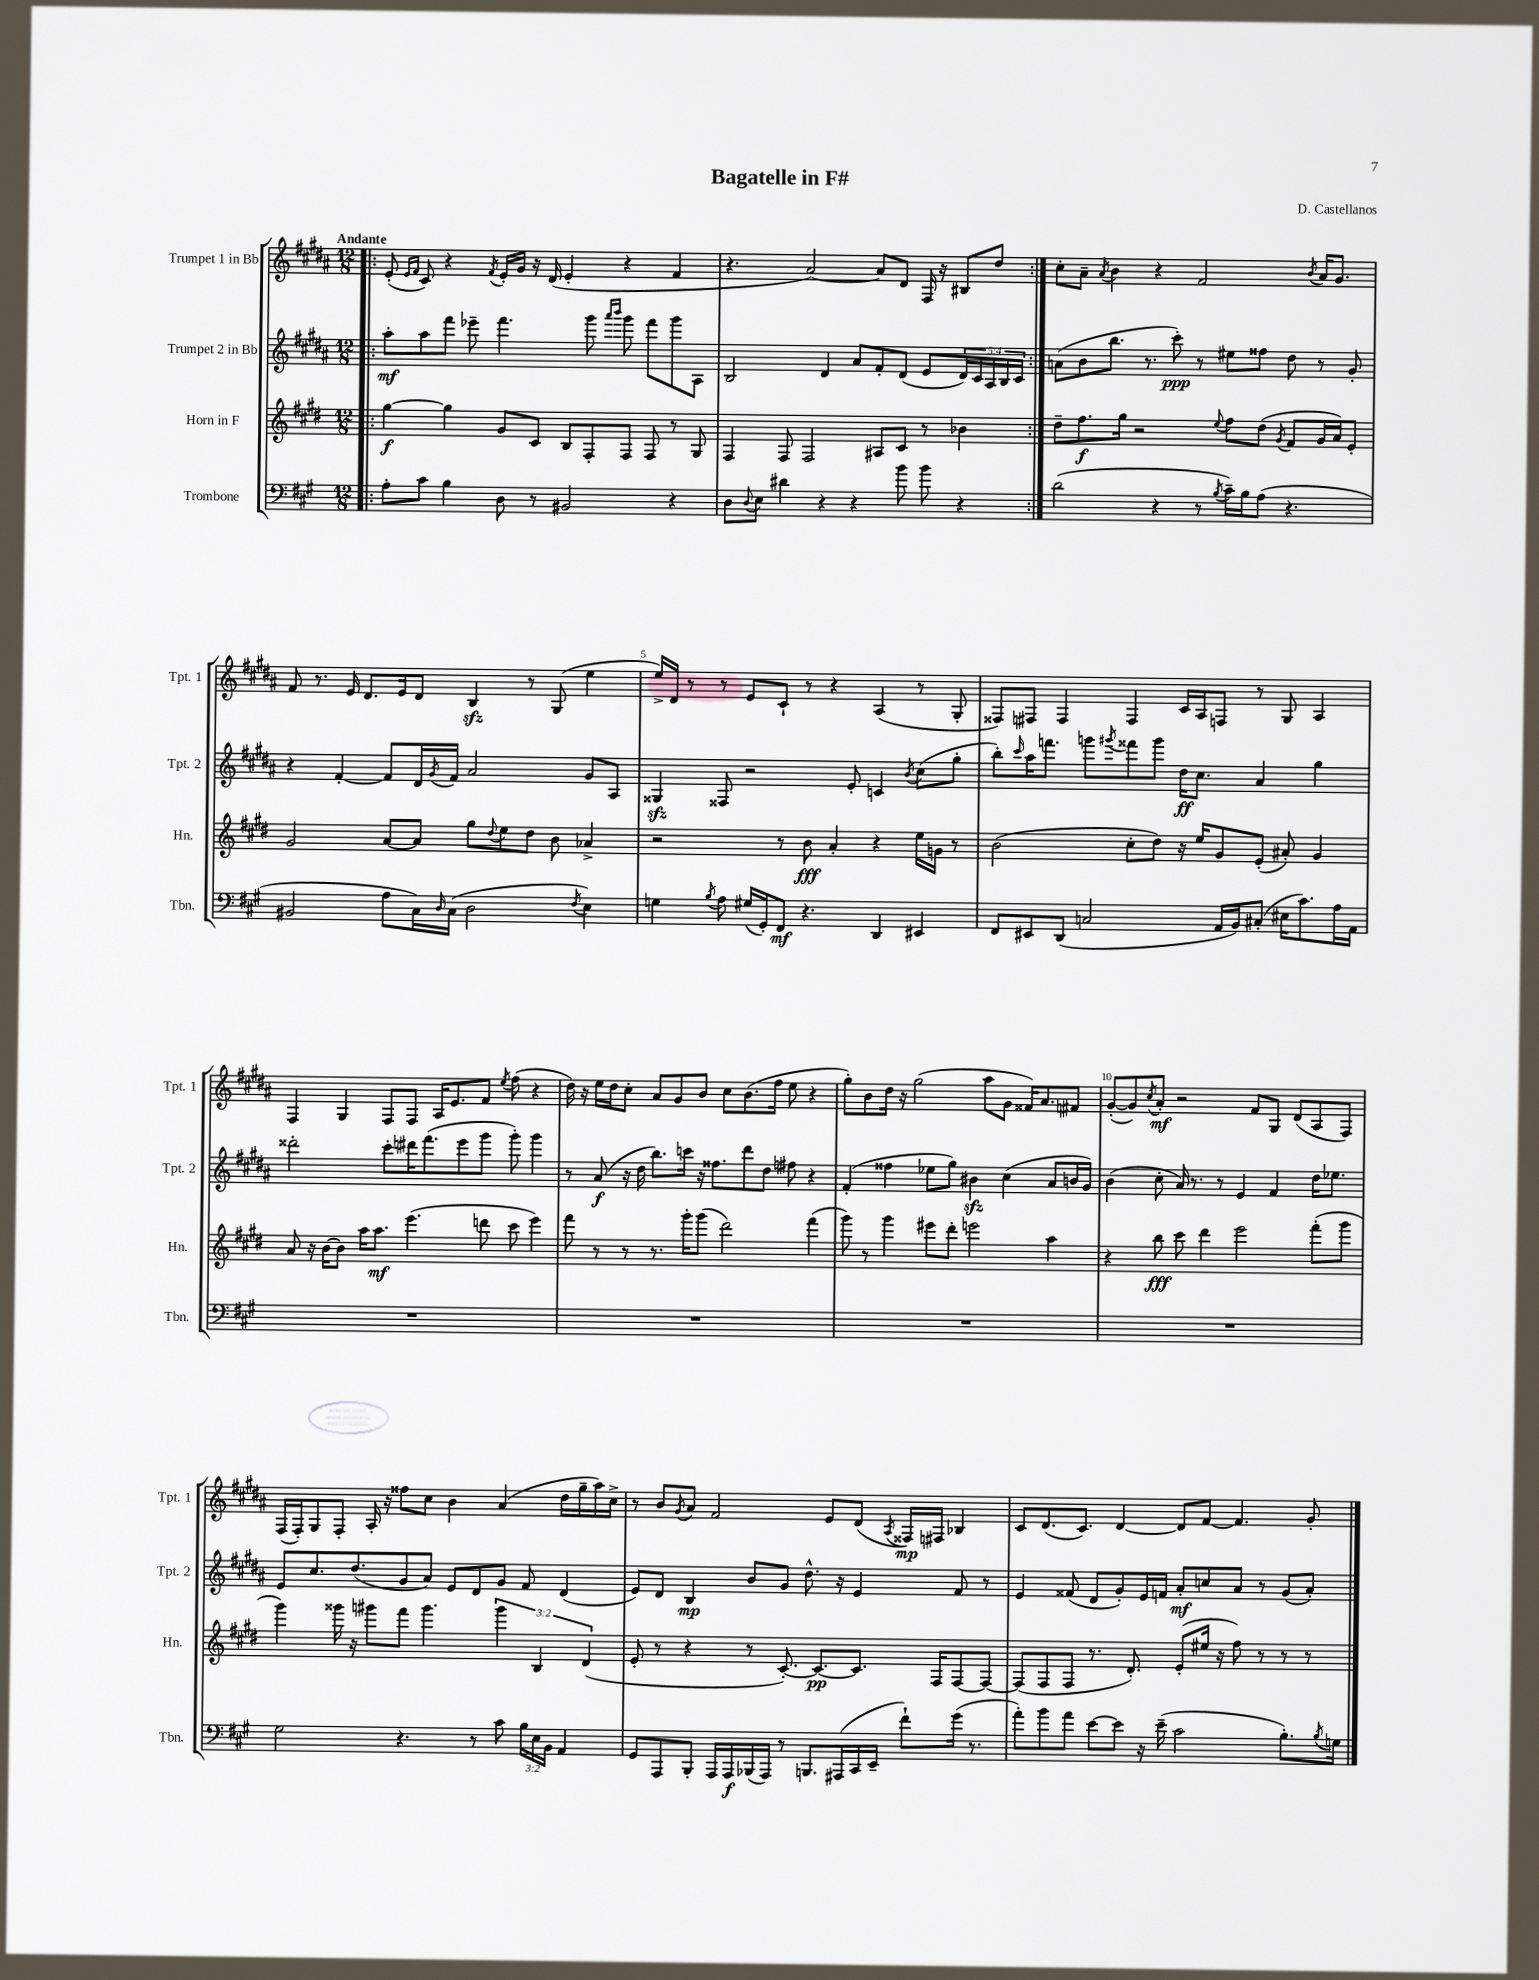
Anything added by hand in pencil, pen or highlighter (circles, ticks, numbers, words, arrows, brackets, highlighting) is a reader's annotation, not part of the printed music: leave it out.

**kern	**dynam	**kern	**dynam	**kern	**dynam	**kern	**dynam
*part4	*part4	*part3	*part3	*part2	*part2	*part1	*part1
*staff4	*staff4	*staff3	*staff3	*staff2	*staff2	*staff1	*staff1
*I"Trombone	*	*I"Horn in F	*	*I"Trumpet 2 in Bb	*	*I"Trumpet 1 in Bb	*
*I'Tbn.	*	*I'Hn.	*	*I'Tpt. 2	*	*I'Tpt. 1	*
*clefF4	*	*clefG2	*	*clefG2	*	*clefG2	*
*k[f#c#g#]	*	*k[f#c#g#d#]	*	*k[f#c#g#d#a#]	*	*k[f#c#g#d#a#]	*
*M12/8	*	*M12/8	*	*M12/8	*	*M12/8	*
=1!|:	=1!|:	=1!|:	=1!|:	=1!|:	=1!|:	=1!|:	=1!|:
!	!	!	!	!	!	!LO:TX:a:B:t=Andante	!
8A'\L	.	[4gg#\	f	8aa#'\L	mf	(8e'/	.
.	.	.	.	.	.	16qqe/LL	.
.	.	.	.	.	.	16qqf#/JJ	.
8c#\J	.	.	.	8aa#\	.	8c#/)	.
4B\	.	4gg#\]	.	8fff#\J	.	4r	.
.	.	.	.	8eee-X~\	.	.	.
.	.	.	.	.	.	8qf#/	.
8D\	.	8g#/L	.	4.fff#\	.	16e'/LL	.
.	.	.	.	.	.	16g#/JJ	.
8r	.	8c#/J	.	.	.	16r	.
.	.	.	.	.	.	(16d#/	.
2BB#X/	.	8B/L	.	.	.	4e'/	.
.	.	8F#'/	.	8ggg#\	.	.	.
.	.	.	.	16qqaaa#/LL	.	.	.
.	.	.	.	16qqbbb/JJ	.	.	.
.	.	8F#/J	.	8ggg#\	.	4r	.
.	.	8F#/	.	8fff#\L	.	.	.
4r	.	8r	.	8ggg#\	.	4f#/	.
.	.	8G#/	.	8A#\J	.	.	.
=2	=2	=2	=2	=2	=2	=2	=2
8D\L	.	4F#/	.	2B/	.	4.r	.
8qqD/	.	.	.	.	.	.	.
8E\J	.	.	.	.	.	.	.
4d#X\	.	8F#/	.	.	.	.	.
.	.	2F#/	.	.	.	[2a#/)	.
4r	.	.	.	4d#/	.	.	.
4r	.	.	.	8a#/L	.	.	.
.	.	8A#X/L	.	8f#'/	.	8a#/L]	.
8b\	.	8c#/J	.	(8d#/J	.	8d#/J	.
8b\	.	8r	.	8e/L	.	16F#/	.
.	.	.	.	.	.	16r	.
4r	.	4b-X\	.	20d#/L)	.	8B#X/L	.
.	.	.	.	20c#/	.	.	.
.	.	.	.	20A#/	.	.	.
.	.	.	.	.	.	8dd#/J	.
.	.	.	.	20B/	.	.	.
.	.	.	.	20c#/JJ	.	.	.
=3:|!	=3:|!	=3:|!	=3:|!	=3:|!	=3:|!	=3:|!	=3:|!
(2d\	.	8dd#~\L	.	(8an\L	.	8cc#'\L	.
.	.	8.ff#\	f	8b\	.	8a#~\J	.
.	.	.	.	.	.	8qa#/	.
.	.	.	.	8.bb\J	.	4b\	.
.	.	16gg#\Jk	.	.	.	.	.
.	.	2r	.	.	.	.	.
.	.	.	.	8.r	.	.	.
4r	.	.	.	.	.	4r	.
.	.	.	.	8ccc#'\)	ppp	.	.
8r	.	.	.	8r	.	2f#/	.
8qB/	.	8qqee/	.	.	.	.	.
16c#~\LL)	.	8ff#\L	.	8ee#X\L	.	.	.
16B\J	.	.	.	.	.	.	.
(8A\J	.	(8dd#\J	.	8ff##X\J	.	.	.
.	.	8qg#/	.	.	.	.	.
4.r	.	8f#/L	.	8dd#\	.	.	.
.	.	.	.	.	.	8qb/	.
.	.	16g#/L	.	8r	.	16a#/KL	.
.	.	16a/J)	.	.	.	8.g#/J	.
.	.	8e'/J	.	8g#'/	.	.	.
!!LO:LB:g=z
=4	=4	=4	=4	=4	=4	=4	=4
2BB#X/	.	2g#/	.	4r	.	8f#/	.
.	.	.	.	.	.	8.r	.
.	.	.	.	[4f#'/	.	.	.
.	.	.	.	.	.	16e/	.
.	.	.	.	.	.	8.d#/L	.
8A\L	.	[8a/L	.	8f#/L]	.	.	.
.	.	.	.	.	.	16e/k	.
16C#\L)	.	8a/J]	.	16d#/L	.	8d#/J	.
16qqD/	.	.	.	8qg#/	.	.	.
(16C#\JJ	.	.	.	16f#/JJ	.	.	.
2D\	.	8gg#\L	.	2a#/	.	4Bzz/	.
.	.	8qqdd#/	.	.	.	.	.
.	.	8ee\	.	.	.	.	.
.	.	8dd#\J	.	.	.	8r	.
.	.	8b\	.	.	.	(8G#/	.
8qF#/	.	.	.	.	.	.	.
4E\)	.	4a-X^/	.	8g#/L	.	4ee\	.
.	.	.	.	8A#/J	.	.	.
=5	=5	=5	=5	=5	=5	=5	=5
4Gn\	.	2r	.	4G##Xzz/	.	16ee^/LL)	.
.	.	.	.	.	.	16d#/JJ	.
.	.	.	.	.	.	8r	.
8qB/	.	.	.	.	.	.	.
8A\	.	.	.	8F##X/	.	8r	.
(16G#X/LL	.	.	.	2r	.	8e/L	.
16GG#'/J)	.	.	.	.	.	.	.
8FF#/J	mf	8r	.	.	.	8c#`/J	.
4.r	.	8b\	fff	.	.	8r	.
.	.	4a'/	.	.	.	4r	.
.	.	.	.	8e'/	.	.	.
4DD/	.	4r	.	4cn/	.	(4A#/	.
.	.	.	.	8qb/	.	.	.
4EE#X/	.	16ee\LL	.	(8cc#\L	.	8r	.
.	.	16gn\JJ	.	.	.	.	.
.	.	8r	.	8gg#'\J	.	8G#'/	.
=6	=6	=6	=6	=6	=6	=6	=6
8FF#/L	.	(2b\	.	8bb'\L)	.	8F##X/L)	.
.	.	.	.	16qqccc#/	.	.	.
8EE#X/	.	.	.	16aa#\K	.	8F#X/J	.
.	.	.	.	8.fffn\J	.	.	.
(8DD/J	.	.	.	.	.	4F#/	.
2Cn/	.	.	.	8gggn\L	.	.	.
.	.	.	.	8qggg#X/	.	.	.
.	.	8cc#'\L	.	8fff##X\	.	4F#/	.
.	.	8dd#\J)	.	8ggg#\J	.	.	.
.	.	16r	.	16dd#\KL	ff	16c#/LL	.
.	.	16ee/KL	.	8.cc#\J	.	16A#/J	.
16AA/LL	.	8g#/	.	.	.	8Fn/J	.
16BB/J)	.	.	.	.	.	.	.
(8C#X'/J	.	(8e'/J	.	4a#/	.	8r	.
16E#X\KL	.	8a#X'/)	.	.	.	8G#/	.
8.c#\)	.	.	.	.	.	.	.
.	.	4g#/	.	4gg#\	.	4A#/	.
16A\L	.	.	.	.	.	.	.
16AA\JJ	.	.	.	.	.	.	.
!!LO:LB:g=z
=7	=7	=7	=7	=7	=7	=7	=7
1.r	.	8a/	.	2ddd##X'\	.	4F#/	.
.	.	16r	.	.	.	.	.
.	.	[16b\KL	.	.	.	.	.
.	.	8b\J]	.	.	.	4G#/	.
.	.	16aa\KL	.	.	.	.	.
.	.	8.aa\J	mf	.	.	.	.
.	.	.	.	8ccc#'\L	.	8F#/L	.
.	.	(4.eee\	.	16ddd#X\K	.	8F#/J	.
.	.	.	.	(8.fff#\	.	.	.
.	.	.	.	.	.	16A#/KL	.
.	.	.	.	.	.	8.e/	.
.	.	.	.	8eee\	.	.	.
.	.	8dddn\	.	8ggg#\J	.	8f#/J	.
.	.	.	.	.	.	8qee/	.
.	.	8ccc#\	.	8ggg#'\)	.	(8ff#\	.
.	.	4eee\)	.	4ggg#\	.	4r	.
=8	=8	=8	=8	=8	=8	=8	=8
1.r	.	8fff#\	.	8r	.	16dd#\)	.
.	.	.	.	.	.	16r	.
.	.	8r	.	(8a#/	f	16ee\LL	.
.	.	.	.	.	.	16dd#\J	.
.	.	8r	.	16r	.	8cc#'\J	.
.	.	.	.	16dd#\	.	.	.
.	.	8.r	.	8.bb\L)	.	8a#/L	.
.	.	.	.	.	.	8g#/	.
.	.	16ggg#'\KL	.	16cccn\Jk	.	.	.
.	.	(8ggg#\J	.	16r	.	8b/J	.
.	.	.	.	8.ff##X\L	.	.	.
.	.	2ddd#\)	.	.	.	8cc#\L	.
.	.	.	.	8ddd#\	.	(8.b\	.
.	.	.	.	8dd#\J	.	.	.
.	.	.	.	.	.	16ff#\Jk	.
.	.	.	.	8ff#X\	.	8ee\	.
.	.	(4fff#\	.	4r	.	4r	.
=9	=9	=9	=9	=9	=9	=9	=9
1.r	.	8ggg#\)	.	(4f#'/	.	8gg#'\L)	.
.	.	8r	.	.	.	8b\	.
.	.	4ggg#\	.	4ff##X\	.	16dd#\Jk	.
.	.	.	.	.	.	16r	.
.	.	.	.	.	.	(2gg#\	.
.	.	8eee#X\L	.	8ee-X\L	.	.	.
.	.	8ddd#'\J	.	8gg#\J)	.	.	.
.	.	2eeen\	.	4b#Xzz\	.	.	.
.	.	.	.	.	.	8aa#\L	.
.	.	.	.	(4cc#\	.	8g#\J	.
.	.	.	.	.	.	16f##X/KL)	.
.	.	.	.	.	.	8.a#/	.
.	.	4aa\	.	8a#/L	.	.	.
.	.	.	.	16bn/L	.	8f#X/J	.
.	.	.	.	16g#/JJ)	.	.	.
=10	=10	=10	=10	=10	=10	=10	=10
1.r	.	4r	.	(4b\	.	([8g#'/L	.
.	.	.	.	.	.	8g#/])	.
.	.	.	.	.	.	8qcc#/	.
.	.	8bb\	fff	8cc#'\	.	8a#'/J	mf
.	.	8ccc#\	.	16a#/)	.	2r	.
.	.	.	.	8.r	.	.	.
.	.	4ddd#\	.	.	.	.	.
.	.	.	.	8r	.	.	.
.	.	2eee\	.	4e/	.	.	.
.	.	.	.	.	.	8f#/L	.
.	.	.	.	4f#/	.	8G#/J	.
.	.	.	.	.	.	(8d#/L	.
.	.	(8fff#'\L	.	16dd#\KL	.	8A#/	.
.	.	.	.	8.ee-X\J	.	.	.
.	.	8ggg#\J	.	.	.	8F#/J)	.
!!LO:LB:g=z
=11	=11	=11	=11	=11	=11	=11	=11
2G#\	.	4ggg#\)	.	8e/L	.	(16F#/LL	.
.	.	.	.	.	.	16F#'/J)	.
.	.	.	.	8.cc#/	.	8G#/	.
.	.	16ggg##X\	.	.	.	8F#'/J	.
.	.	16r	.	(8.dd#/	.	.	.
.	.	8ggg#X\L	.	.	.	16A#'/	.
.	.	.	.	.	.	16r	.
4.r	.	8fff#\J	.	8g#/	.	8ff##X\L	.
.	.	4.ggg#\	.	8a#/J)	.	8cc#\J	.
.	.	.	.	8e/L	.	4b\	.
8r	.	.	.	8d#/	.	.	.
8c#\	.	6ggg#\	.	8g#/J	.	(4a#/	.
24B\LL	.	.	.	8f#/	.	.	.
24E\	.	6B/	.	.	.	.	.
24BB\JJ	.	.	.	.	.	.	.
4AA/	.	.	.	(4d#/	.	16dd#\LL	.
.	.	.	.	.	.	16gg#~\	.
.	.	(6d#/	.	.	.	.	.
.	.	.	.	.	.	16aa#\)	.
.	.	.	.	.	.	16cc#^\JJ	.
=12	=12	=12	=12	=12	=12	=12	=12
8GG#/L	.	8e'/	.	8e/L)	.	8r	.
8AAA/	.	8r	.	8d#/J	.	8b/L	.
.	.	.	.	.	.	8qg#/	.
8BBB'/J	.	4r	.	4B/	mp	8a#/J	.
16AAA/LL	.	.	.	.	.	2f#/	.
16AAA/	f	.	.	.	.	.	.
(16BBB-X/	.	8r	.	8b/L	.	.	.
16AAA/JJ)	.	.	.	.	.	.	.
8r	.	[8.c#'/)	.	8g#/J	.	.	.
8.BBBn/L	.	.	.	8.dd#^^\	.	.	.
.	.	8.c#/L_	pp	.	.	.	.
.	.	.	.	.	.	8e/L	.
(16AAA#X/L	.	.	.	16r	.	.	.
16CC#/	.	8.c#/J]	.	4e/	.	(8d#/J	.
16EE~/JJ	.	.	.	.	.	.	.
.	.	.	.	.	.	8qA#/	.
8f#`\L)	.	.	.	.	.	16F##X/LL)	mp
.	.	16F#/KL	.	.	.	16F#X/JJ	.
(16g#\Jk	.	[8F#/	.	8f#/	.	4B-X/	.
8.r	.	.	.	.	.	.	.
.	.	8F#/J_	.	8r	.	.	.
=13	=13	=13	=13	=13	=13	=13	=13
8a'\L)	.	(8F#/L]	.	4e/	.	8c#/L	.
8b\	.	8F#/	.	.	.	(8.d#/	.
8a\J	.	8F#/J	.	(8f##X/	.	.	.
.	.	.	.	.	.	8.c#/J)	.
[8e\L	.	8.r	.	8d#/L	.	.	.
8e\J]	.	.	.	8g#'/)	.	[4d#/	.
.	.	8.d#'/)	.	.	.	.	.
16r	.	.	.	16e/L	.	.	.
(16e~\	.	.	.	16fn/JJ	.	.	.
2c#\	.	(8e'/L	.	8a#'/L	mf	8d#/L]	.
.	.	16ee#X/Jk	.	8ccn/	.	[8f#/J	.
.	.	16r	.	.	.	.	.
.	.	8ff#\)	.	8a#/J	.	4.f#/]	.
.	.	8r	.	8r	.	.	.
8.B'\L)	.	8r	.	(8g#/L	.	.	.
.	.	8r	.	8a#'/J)	.	8g#'/	.
8qB/	.	.	.	.	.	.	.
16Gn\Jk	.	.	.	.	.	.	.
==	==	==	==	==	==	==	==
*-	*-	*-	*-	*-	*-	*-	*-
